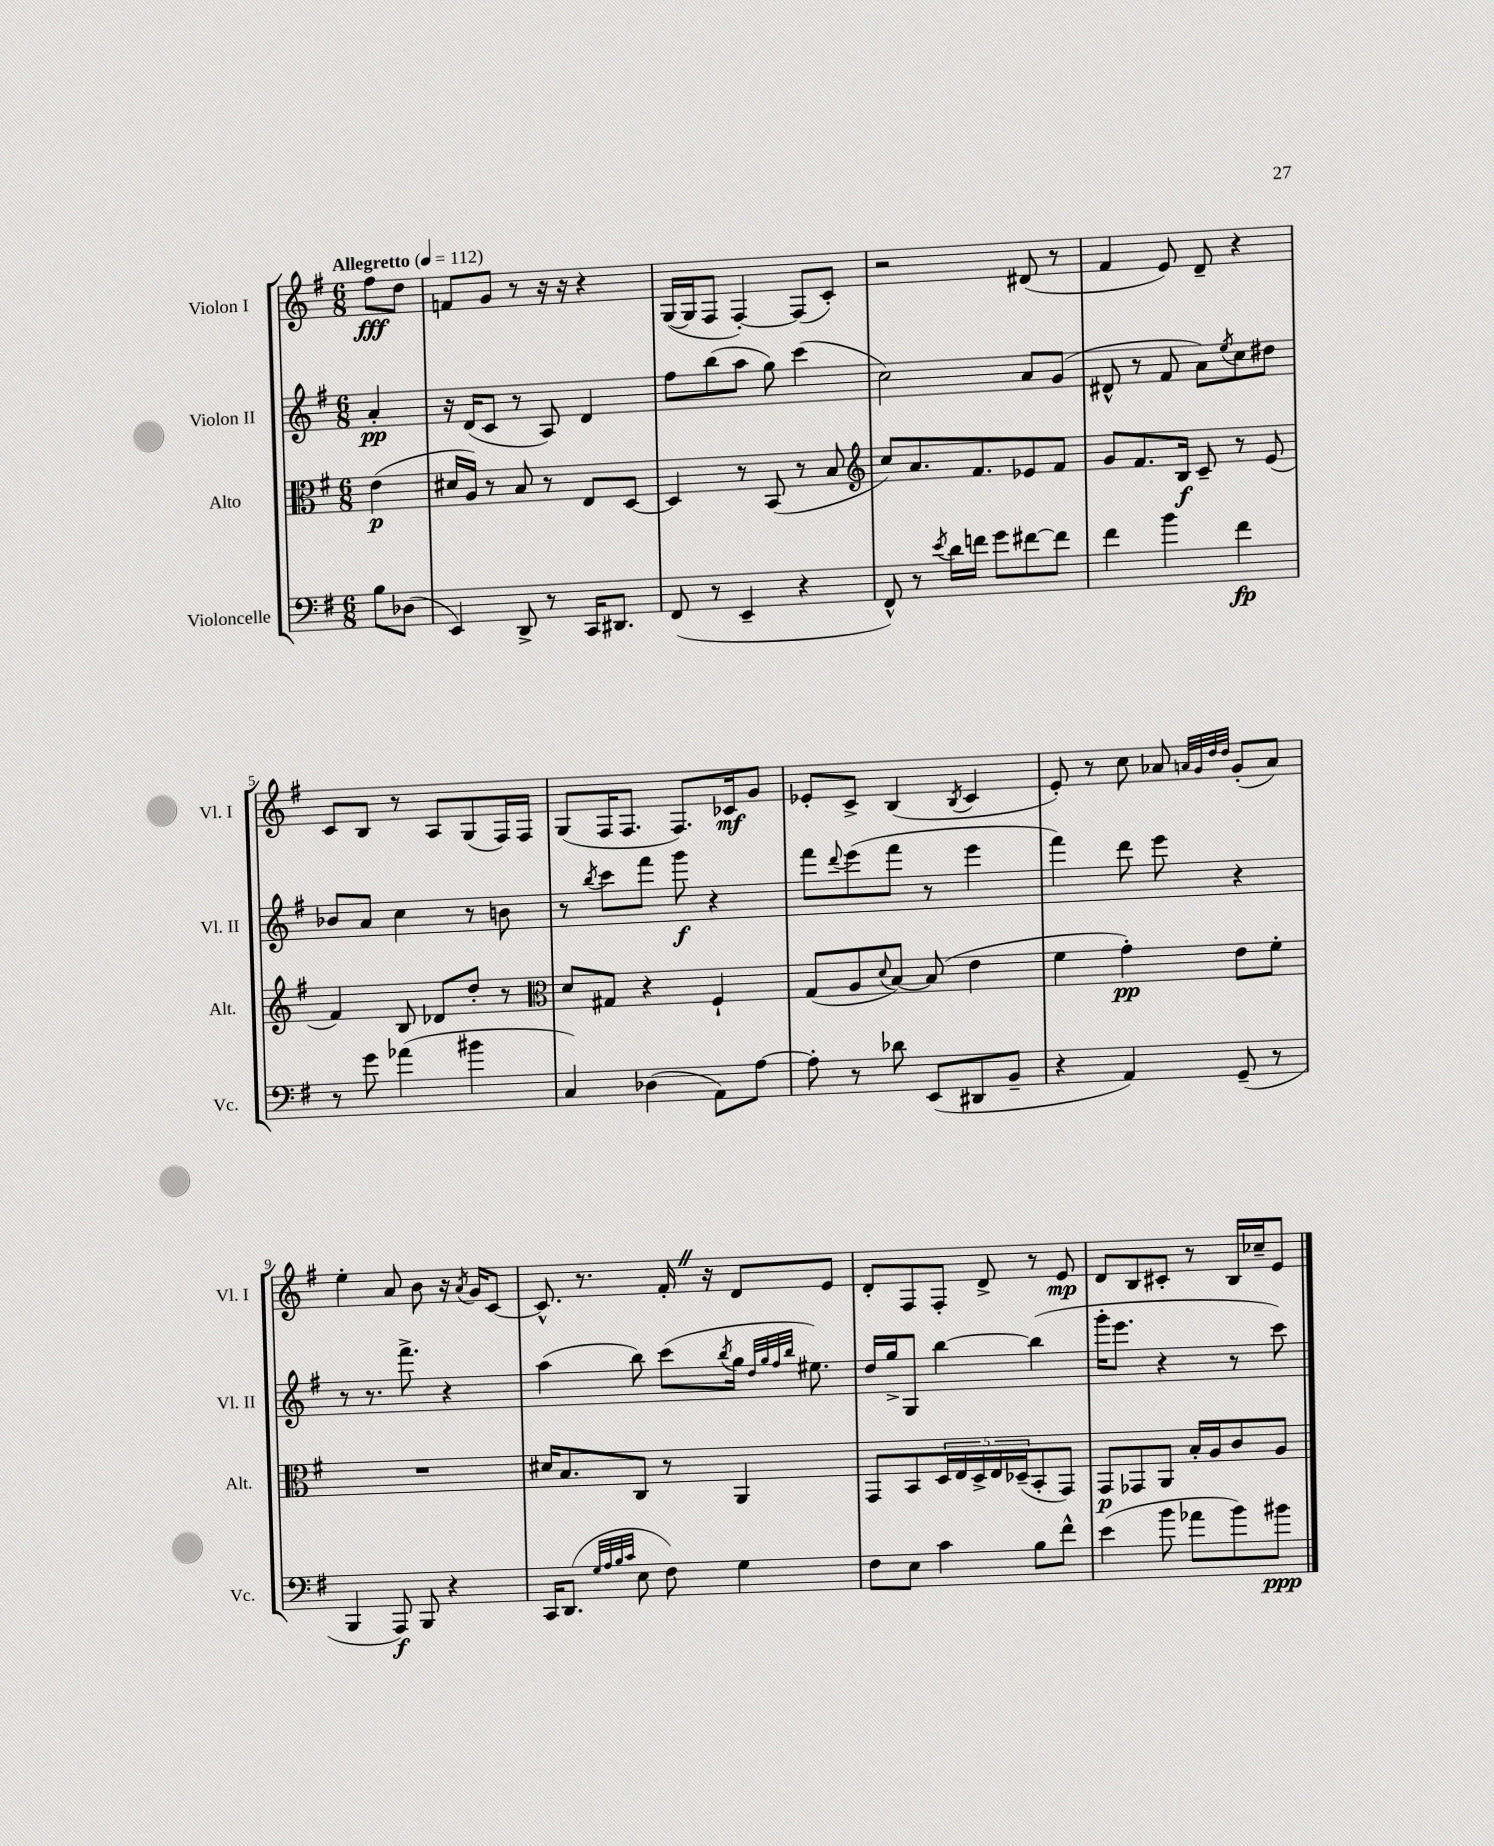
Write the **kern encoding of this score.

**kern	**dynam	**kern	**dynam	**kern	**dynam	**kern	**dynam
*part4	*part4	*part3	*part3	*part2	*part2	*part1	*part1
*staff4	*staff4	*staff3	*staff3	*staff2	*staff2	*staff1	*staff1
*I"Violoncelle	*	*I"Alto	*	*I"Violon II	*	*I"Violon I	*
*I'Vc.	*	*I'Alt.	*	*I'Vl. II	*	*I'Vl. I	*
*clefF4	*	*clefC3	*	*clefG2	*	*clefG2	*
*k[f#]	*	*k[f#]	*	*k[f#]	*	*k[f#]	*
*M6/8	*	*M6/8	*	*M6/8	*	*M6/8	*
*MM112	*	*MM112	*	*MM112	*	*MM112	*
=	=	=	=	=	=	=	=
!	!	!	!	!	!	!LO:TX:a:B:t=Allegretto	!
8B\L	.	(4e\	p	4a'/	pp	8ff#\L	fff
(8D-X\J	.	.	.	.	.	8dd\J	.
=1	=1	=1	=1	=1	=1	=1	=1
4EE/)	.	16d#X/LL	.	16r	.	8fn/L	.
.	.	16A/JJ)	.	(16d/KL	.	.	.
.	.	8r	.	8c/J	.	8g/J	.
8DD^/	.	8B/	.	8r	.	8r	.
8r	.	8r	.	8A/)	.	16r	.
.	.	.	.	.	.	16r	.
16CC/KL	.	8E/L	.	4d/	.	4r	.
8.DD#X/J	.	.	.	.	.	.	.
.	.	[8D/J	.	.	.	.	.
=2	=2	=2	=2	=2	=2	=2	=2
(8FF#/	.	4D/]	.	8ff#\L	.	([16G/LL	.
.	.	.	.	.	.	16G/J]	.
8r	.	.	.	(8bb\	.	8F#/J	.
4EE~/	.	8r	.	8aa\J	.	[4F#'/)	.
.	.	(8BB/	.	8gg\)	.	.	.
4r	.	8r	.	(4ccc\	.	(8F#/L]	.
.	.	8B/	.	.	.	8c'/J)	.
=3	=3	=3	=3	=3	=3	=3	=3
*	*	*clefG2	*	*	*	*	*
8FF#^^/)	.	8cc/L)	.	2cc\)	.	2r	.
8r	.	8.a/	.	.	.	.	.
8qe/	.	.	.	.	.	.	.
16d\LL	.	.	.	.	.	.	.
16fn\JJ	.	8.f#/	.	.	.	.	.
8g\L	.	.	.	.	.	.	.
[8f#X\	.	8e-X/	.	8a/L	.	(8d#X/	.
8f#\J]	.	8f#/J	.	(8g/J	.	8r	.
=4	=4	=4	=4	=4	=4	=4	=4
4f#\	.	8g/L	.	8d#X^^/	.	4f#/	.
.	.	8.f#/	.	8r	.	.	.
4b\	.	.	.	8f#/	.	8e/)	.
.	.	16B/Jk	f	.	.	.	.
.	.	8c~/	.	8a\L)	.	8d~/	.
.	.	.	.	8qee/	.	.	.
4f#\	fp	8r	.	8cc\	.	4r	.
.	.	(8e/	.	8dd#X\J	.	.	.
!!LO:LB:g=z
=5	=5	=5	=5	=5	=5	=5	=5
8r	.	4f#/)	.	8b-X/L	.	8c/L	.
8g\	.	.	.	8a/J	.	8B/J	.
(4a-X\	.	8B/	.	4cc\	.	8r	.
.	.	8d-X/L	.	.	.	8A/L	.
4b#X\	.	8dd'/J	.	8r	.	(8G/	.
.	.	8r	.	8bn\	.	16F#/L)	.
.	.	.	.	.	.	16F#/JJ	.
=6	=6	=6	=6	=6	=6	=6	=6
*	*	*clefC3	*	*	*	*	*
4C/)	.	8d/L	.	8r	.	(8G/L	.
.	.	.	.	8qbb/	.	.	.
.	.	8G#X/J	.	8ccc\L	.	16F#/K	.
.	.	.	.	.	.	8.F#/J	.
(4D-X\	.	4r	.	8fff#\J	.	.	.
.	.	.	.	8ggg\	f	8.F#/L)	.
8AA\L)	.	4F#`/	.	4r	.	.	.
.	.	.	.	.	.	16c-X/k	mf
[8A\J	.	.	.	.	.	8g/J	.
=7	=7	=7	=7	=7	=7	=7	=7
8A'\]	.	(8G/L	.	8fff#\L	.	8e-X'/L	.
.	.	.	.	8qqddd/	.	.	.
8r	.	8A/	.	(8eee\	.	8c^/J	.
.	.	8qqd/	.	.	.	.	.
8d-X\	.	[8B/J)	.	8fff#\J	.	(4B/	.
(8EE/L	.	(8B/]	.	8r	.	.	.
.	.	.	.	.	.	8qB/	.
8DD#X/	.	4e\	.	4eee\	.	4c/	.
8BB~/J	.	.	.	.	.	.	.
=8	=8	=8	=8	=8	=8	=8	=8
4r	.	4f#\	.	4fff#\)	.	8e'/)	.
.	.	.	.	.	.	8r	.
4AA/)	.	4g'\)	pp	8ddd\	.	8cc\	.
.	.	.	.	8eee\	.	8a-X/	.
.	.	.	.	.	.	32qqan/LLL	.
.	.	.	.	.	.	32qqg/	.
.	.	.	.	.	.	32qqdd/	.
.	.	.	.	.	.	32qqdd/JJJ	.
(8GG~/	.	8e\L	.	4r	.	(8g'/L	.
8r	.	8f#'\J	.	.	.	8a/J)	.
!!LO:LB:g=z
=9	=9	=9	=9	=9	=9	=9	=9
4BBB/	.	2.r	.	8r	.	4ee'\	.
.	.	.	.	8.r	.	.	.
8AAA/)	f	.	.	.	.	8a/	.
.	.	.	.	8.fff#^\	.	.	.
8BBB/	.	.	.	.	.	8b\	.
4r	.	.	.	4r	.	16r	.
.	.	.	.	.	.	8qa/	.
.	.	.	.	.	.	16g/KL	.
.	.	.	.	.	.	[8c/J	.
=10	=10	=10	=10	=10	=10	=10	=10
16CC/KL	.	16d#X/KL	.	(4aa\	.	8.c^^/]	.
(8.DD/J	.	8.B/	.	.	.	.	.
.	.	.	.	.	.	8.r	.
32qqG/LLL	.	.	.	.	.	.	.
32qqA/	.	.	.	.	.	.	.
32qqB/	.	.	.	.	.	.	.
32qqc/JJJ	.	.	.	.	.	.	.
8E\	.	8C/J	.	8bb\)	.	.	.
8F#\)	.	8r	.	(8ccc\L	.	16f#'Z/	.
.	.	.	.	.	.	16r	.
.	.	.	.	8qbb/	.	.	.
4G\	.	4AA/	.	16gg\Jk	.	8d/L	.
.	.	.	.	32qqdd/LLL	.	.	.
.	.	.	.	32qqgg/	.	.	.
.	.	.	.	32qqff#/	.	.	.
.	.	.	.	32qqbb/JJJ	.	.	.
.	.	.	.	8.ee#X\)	.	.	.
.	.	.	.	.	.	8e/J	.
=11	=11	=11	=11	=11	=11	=11	=11
8F#\L	.	8GG/L	.	16dd/LL	.	8d'/L	.
.	.	.	.	16gg^/J	.	.	.
8E\J	.	8BB/	.	8G/J	.	8F#/	.
4c\	.	20D/L	.	[4bb\	.	8F#'/J	.
.	.	20E/	.	.	.	.	.
.	.	20D^/	.	.	.	.	.
.	.	.	.	.	.	8d^/	.
.	.	20E/	.	.	.	.	.
.	.	(20D-X~/J	.	.	.	.	.
8B\L	.	8BB'/	.	(4bb\]	.	8r	.
8f#^^\J	.	8GG/J)	.	.	.	8e/	mp
=12	=12	=12	=12	=12	=12	=12	=12
(4e\	.	8GG/L	p	16ggg'\KL	.	8d/L	.
.	.	.	.	8.eee\J	.	.	.
.	.	8GG-X/	.	.	.	8B/	.
8b\	.	8AA/J	.	4r	.	8c#X'/J	.
8a-X\L	.	16B'/LL	.	.	.	8r	.
.	.	16A/J	.	.	.	.	.
8b\)	.	8c/	.	8r	.	16B/LL	.
.	.	.	.	.	.	16cc-X~/J	.
8b#X\J	ppp	8A/J	.	8ccc\)	.	8e/J	.
==	==	==	==	==	==	==	==
*-	*-	*-	*-	*-	*-	*-	*-
